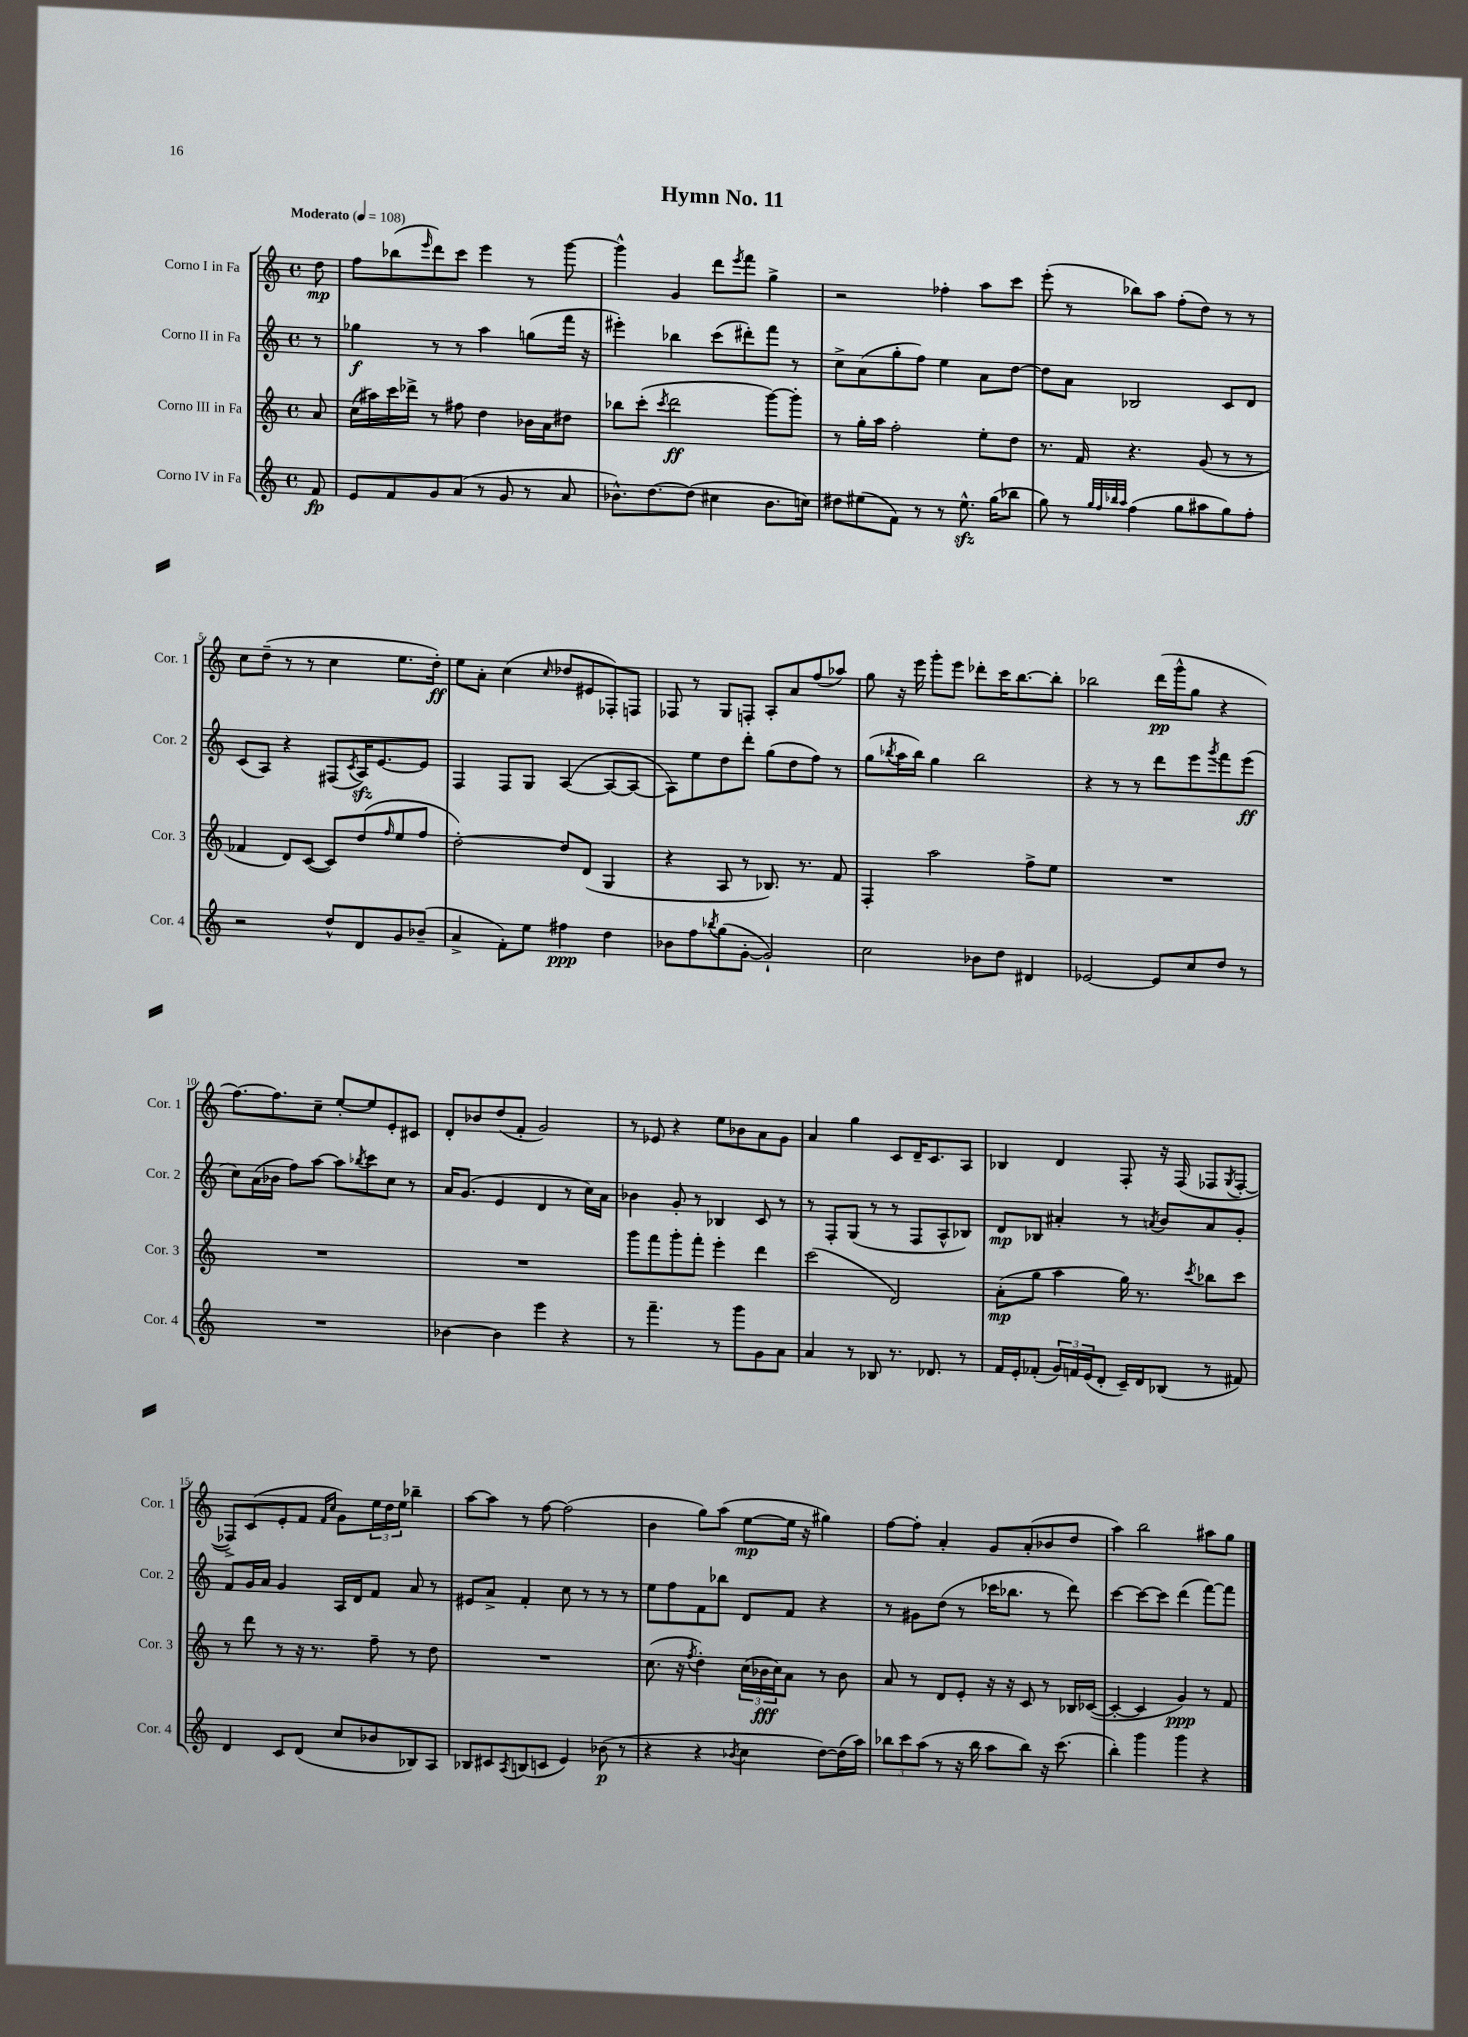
\header { title = "Hymn No. 11" }
<<
\new StaffGroup <<
\new Staff = "s0" \with { instrumentName = "Corno I in Fa" shortInstrumentName = "Cor. 1" } {
    \clef treble \key c \major \defaultTimeSignature \time 4/4 \partial 8 \tempo "Moderato" 4 = 108
    d''8\mp |
    f''8 bes''8( \grace { e'''16 } d'''8) c'''8 e'''4 r8 g'''8~ |
    g'''4-^ g'4 d'''8 \acciaccatura { e'''8 } f'''8 g''4-> |
    r2 fes''4-. a''8 c'''8 |
    e'''8-.( r8 bes''8) a''8 f''8-.( d''8) r8 r8 |
    c''8 d''8--( r8 r8 c''4 e''8. d''16-.\ff) |
    e''8 a'8-. c''4( \grace { c''16 } des''8 eis'8 fes8-.) f8 |
    fes8 r8 g8 f8-. a8-. a'8 f''8( aes''8) |
    g''8 r16 e'''16 g'''8-. e'''8 des'''8-. c'''16 b''8.~ b''8-. |
    bes''2 d'''16\pp( g'''16-^ g''8 r4 |
    f''8.~) f''8. c''8-- e''8~-. e''8 e'8-. cis'8 |
    d'8-. bes'8 d''8( f'8-. g'2) |
    r8 ees'8 r4 e''8 bes'8 a'8 g'8 |
    a'4 g''4 c'8 d'16-- c'8. a8 |
    bes4 d'4 f8-. r16 f16( fes8 \acciaccatura { g8 } fes8~-. |
    fes8->) c'8( e'8-. f'8 \grace { f'16 c''16 } g'8) \tuplet 3/2 { e''16 d''16 e''16 } bes''4-- |
    a''8~ a''8 r8 f''8~ f''2( |
    b'4 g''8) a''8( e''8~\mp e''16 r16 gis''4) |
    f''8~ f''8-. a'4-. g'8 a'8-.( bes'8 d''8 |
    a''4) b''2 ais''8 g''8 \bar "|." |
}
\new Staff = "s1" \with { instrumentName = "Corno II in Fa" shortInstrumentName = "Cor. 2" } {
    \clef treble \key c \major \defaultTimeSignature \time 4/4 \partial 8
    r8 |
    ges''4\f r8 r8 a''4 g''8( f'''16 r16 |
    eis'''4-.) bes''4 c'''8( dis'''8-.) f'''8 r8 |
    c''8-> a'8( g''8-. f''8) e''4 a'8 d''8~ |
    d''8 a'8 bes2 c'8 d'8 |
    c'8( a8) r4 fis8( \acciaccatura { c'8 } a16\sfz) e'8.~ e'8 |
    f4 f8 g8 a4~( a8~ a8~ |
    a8) e''8 d''8 d'''8-. g''8( d''8 f''8) r8 |
    g''8( \acciaccatura { bes''8 } a''16 bes''16) g''4 bes''2 |
    r4 r8 r8 d'''8 e'''8 \acciaccatura { g'''8 } f'''8 e'''8\ff( |
    c''8) a'16( bes'16 f''8) a''8~ a''8 \acciaccatura { bes''8 } c'''8 c''8 r8 |
    a'16 g'8.( e'4 d'4 r8 c''16) a'16 |
    bes'4 g'8-. r8 bes4 c'8 r8 |
    r8 f8-. g8( r8 r8 f8 a8-^ bes8) |
    d'8\mp bes8 ais'4-. r8 \acciaccatura { a'8 } b'8 a'8 g'8-. |
    f'8 g'16 a'16 g'4 a16 d'16 f'8 a'8 r8 |
    eis'8 a'8-> f'4-. c''8 r8 r8 r8 |
    e''8 f''8 f'8 bes''8 d'8 f'8 r4 |
    r8 gis'8 d''8( r8 ces'''16 bes''8. r8 d'''8) |
    c'''4~ c'''8~ c'''8 d'''4( f'''8~) f'''8 \bar "|." |
}
\new Staff = "s2" \with { instrumentName = "Corno III in Fa" shortInstrumentName = "Cor. 3" } {
    \clef treble \key c \major \defaultTimeSignature \time 4/4 \partial 8
    a'8 |
    c''16( ais''16) c'''16 des'''16-> r8 fis''8 d''4 bes'16 a'16 dis''8 |
    bes''8 c'''8-.( \acciaccatura { c'''8 } d'''2\ff g'''8~) g'''8-. |
    r8 g''16-. a''16 f''2-. e''8-. d''8 |
    r8. f'16 r4. g'8( r8 r8 |
    fes'4 d'8) c'8~( c'8) d''8( \grace { f''16 } e''8 f''8 |
    d''2~-.) d''8 d'8( g4 |
    r4 a8 r8 bes8.) r8. f'8 |
    f4-. a''2 f''8-> e''8 |
    R1 |
    R1 |
    R1 |
    g'''8 f'''8 g'''8-. f'''8-. e'''4-. d'''4 |
    c'''2( d'2) |
    a'8-.\mp( g''8 a''4 g''16) r8. \acciaccatura { c'''8 } bes''8 c'''8 |
    r8 d'''8 r8 r16 r8. f''8-- r8 d''8 |
    R1 |
    c''8.( r16 \acciaccatura { f''8 } d''4-.) \tuplet 3/2 { c''16( bes'16\fff c''16) } a'8 r8 bes'8 |
    a'8 r8 d'8 e'8-. r16 r16 c'8 r8 bes16 ces'16~( |
    ces'4~-. ces'4 g'4\ppp) r8 f'8 \bar "|." |
}
\new Staff = "s3" \with { instrumentName = "Corno IV in Fa" shortInstrumentName = "Cor. 4" } {
    \clef treble \key c \major \defaultTimeSignature \time 4/4 \partial 8
    f'8\fp |
    e'8 f'8 g'8 a'8( r8 g'8 r8 a'8 |
    bes'8.-^) d''8.~ d''8( cis''4 bes'8. c''16) |
    dis''8 eis''8( f'8) r8 r8 eis''8.-^\sfz g''16( bes''8 |
    g''8) r8 \grace { g''32 f''32 bes''32 a''32 } f''4( g''8 ais''8 g''8) f''8-. |
    r2 d''8-^ d'8 g'8 bes'8--( |
    a'4-> f'8-.) e''8 fis''4\ppp d''4 |
    bes'8 f''8 \acciaccatura { bes''8 } g''8( g'8~-. g'2-!) |
    c''2 bes'8 d''8 dis'4 |
    ees'2~ ees'8 c''8 d''8 r8 |
    R1 |
    bes'4~ bes'4 e'''4 r4 |
    r8 f'''4.-- r8 g'''8 g'8 a'8 |
    a'4 r8 bes8 r8. des'8. r8 |
    f'16 e'16-. fes'8-.( \tuplet 3/2 { g'16) f'16 e'16( } d'8-. c'16--) d'16 bes8( r8 fis'8) |
    d'4 c'8 d'8( c''8 bes'8 bes8) a8 |
    bes8 cis'8 \acciaccatura { a8 } b8( c'8 e'4) bes'8\p( r8 |
    r4 r4 \acciaccatura { bes'8 } c''4 d''8~) d''16( a''16) |
    \tuplet 3/2 { bes''8 c'''8 a''8( } r8 r16 bes''16 a''8 bes''8) r16 c'''8.( |
    b''4-.) g'''4 g'''4 r4 \bar "|." |
}
>>
>>
